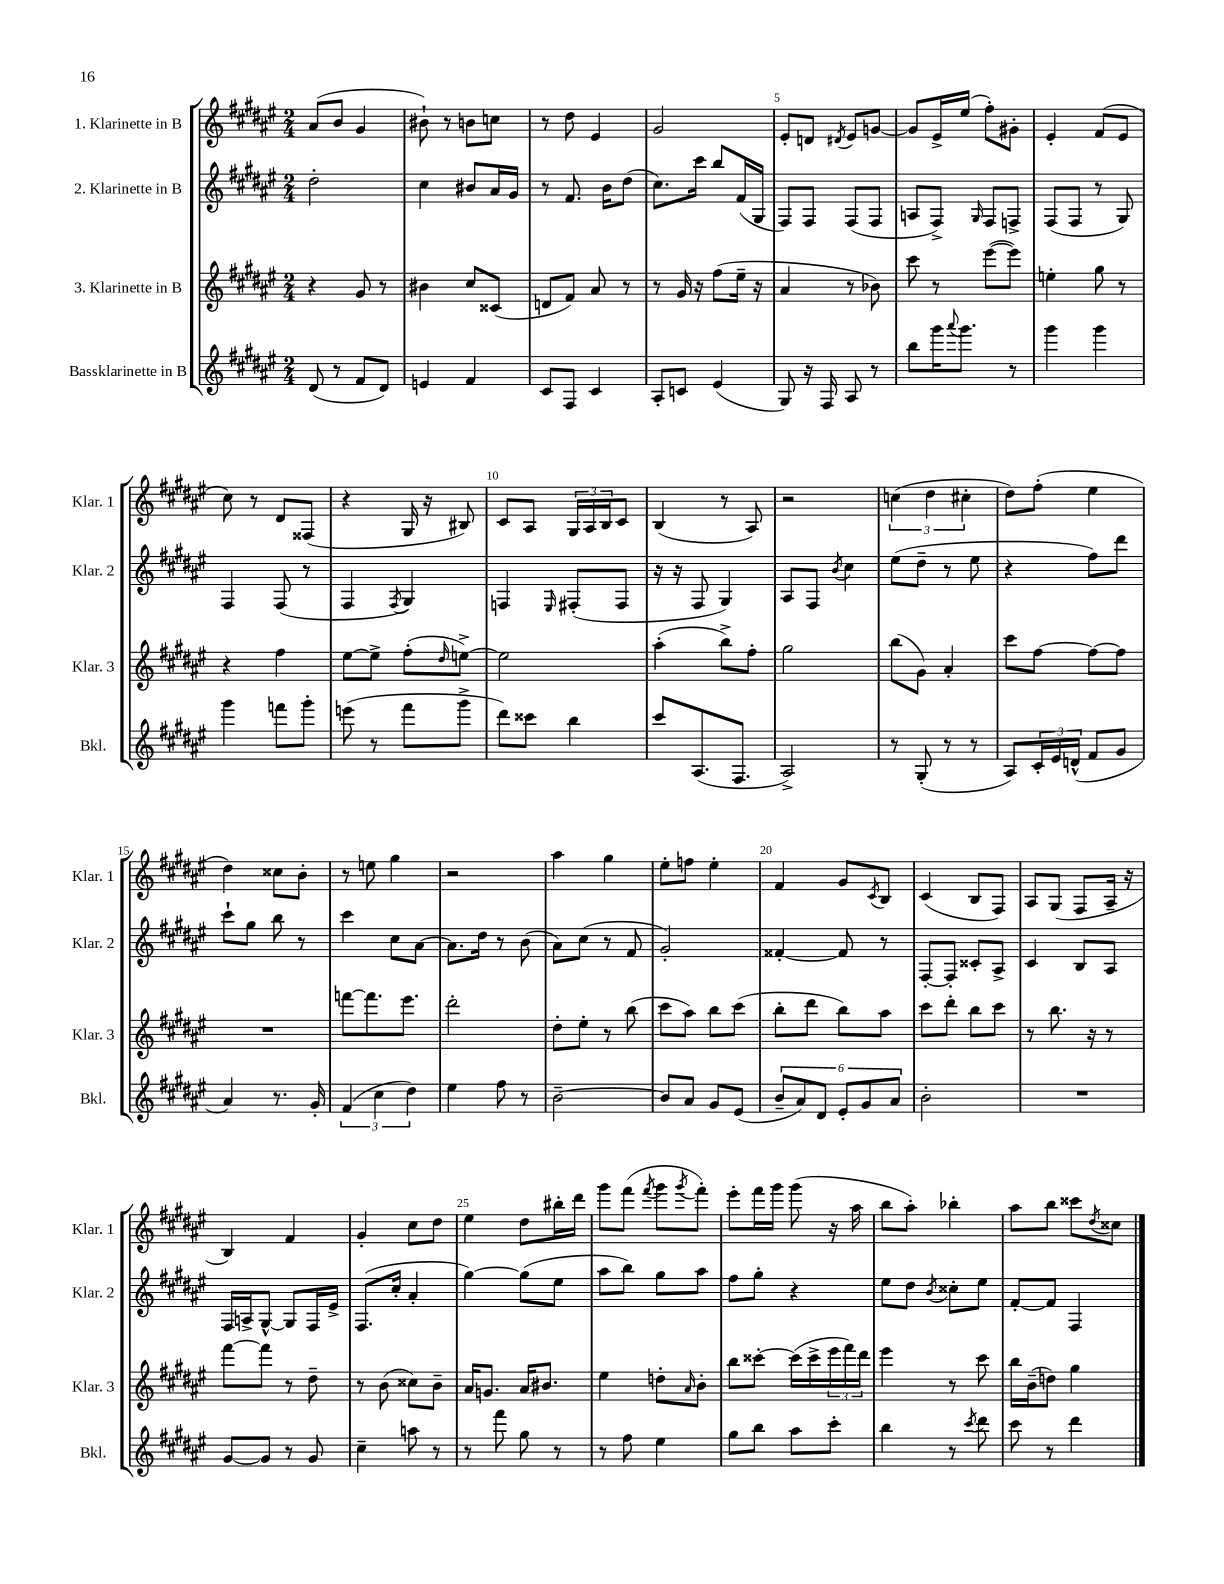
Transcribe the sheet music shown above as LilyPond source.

<<
\new StaffGroup <<
\new Staff = "s0" \with { instrumentName = "1. Klarinette in B" shortInstrumentName = "Klar. 1" } {
    \clef treble \key fis \major \numericTimeSignature \time 2/4
    ais'8( b'8 gis'4 |
    bis'8-!) r8 b'8 c''8 |
    r8 dis''8 eis'4 |
    gis'2 |
    eis'8-. d'8 \acciaccatura { dis'8 } eis'8 g'8~ |
    g'8 eis'16-> eis''16( fis''8-.) gis'8-. |
    eis'4-. fis'8( eis'8 |
    cis''8) r8 dis'8 fisis8( |
    r4 gis16 r16 bis8) |
    cis'8 ais8 \tuplet 3/2 { gis16 ais16 b16 } cis'8 |
    b4( r8 ais8) |
    r2 |
    \tuplet 3/2 { c''4( dis''4 cis''4-. } |
    dis''8) fis''8-.( eis''4 |
    dis''4) cisis''8 b'8-. |
    r8 e''8 gis''4 |
    r2 |
    ais''4 gis''4 |
    eis''8-. f''8 eis''4-. |
    fis'4 gis'8 \acciaccatura { cis'8 } b8 |
    cis'4( b8 fis8) |
    ais8 gis8( fis8 ais16-- r16 |
    b4) fis'4 |
    gis'4-. cis''8 dis''8 |
    eis''4 dis''8 bis''16-. dis'''16 |
    gis'''8 fis'''8( \acciaccatura { fis'''8 } gis'''8 \acciaccatura { gis'''8 } fis'''8-.) |
    eis'''8-. fis'''16 gis'''16 gis'''8( r16 ais''16 |
    b''8 ais''8-.) bes''4-. |
    ais''8 b''8 cisis'''8 \acciaccatura { dis''8 } cisis''8 \bar "|." |
}
\new Staff = "s1" \with { instrumentName = "2. Klarinette in B" shortInstrumentName = "Klar. 2" } {
    \clef treble \key fis \major \numericTimeSignature \time 2/4
    dis''2-. |
    cis''4 bis'8 ais'16 gis'16 |
    r8 fis'8. b'16 dis''8( |
    cis''8.) cis'''16 b''8 fis'16( gis16 |
    fis8) fis8 fis8( fis8 |
    a8 fis8->) \grace { gis16 } fis8 f8-> |
    fis8( fis8 r8 gis8) |
    fis4 fis8( r8 |
    fis4 \acciaccatura { fis8 } gis4) |
    f4 \grace { eis16 } fis8-.( fis8 |
    r16 r16 fis8 gis4) |
    ais8 fis8 \acciaccatura { b'8 } cis''4 |
    eis''8( dis''8-- r8 eis''8 |
    r4 fis''8) dis'''8 |
    cis'''8-! gis''8 b''8 r8 |
    cis'''4 cis''8 ais'8~ |
    ais'8. dis''16 r8 b'8( |
    ais'8) cis''8( r8 fis'8 |
    gis'2-.) |
    fisis'4~-. fisis'8 r8 |
    fis8~-. fis8-. cisis'8-. ais8-> |
    cis'4 b8 ais8 |
    fis16 a16-> gis8~-^ gis8 fis16 eis'16-> |
    fis8.( cis''16-. ais'4-. |
    gis''4~) gis''8( eis''8 |
    ais''8 b''8) gis''8 ais''8 |
    fis''8 gis''8-. r4 |
    eis''8 dis''8 \acciaccatura { b'8 } cisis''8-. eis''8 |
    fis'8~-. fis'8 fis4 \bar "|." |
}
\new Staff = "s2" \with { instrumentName = "3. Klarinette in B" shortInstrumentName = "Klar. 3" } {
    \clef treble \key fis \major \numericTimeSignature \time 2/4
    r4 gis'8 r8 |
    bis'4 cis''8 cisis'8( |
    d'8 fis'8) ais'8 r8 |
    r8 gis'16 r16 fis''8( eis''16-- r16 |
    ais'4 r8 bes'8) |
    cis'''8 r8 eis'''8~( eis'''8) |
    e''4-. gis''8 r8 |
    r4 fis''4 |
    eis''8~ eis''8-> fis''8-.( \grace { dis''16 } e''8~->) |
    e''2 |
    ais''4-.( b''8->) fis''8-. |
    gis''2 |
    b''8( gis'8) ais'4-. |
    cis'''8 fis''8~ fis''8~ fis''8 |
    R2 |
    f'''8~ f'''8. eis'''8. |
    dis'''2-. |
    dis''8-. eis''8-. r8 b''8( |
    cis'''8 ais''8) b''8 cis'''8( |
    b''8-. dis'''8 b''8) ais''8 |
    cis'''8 dis'''8-. b''8 cis'''8 |
    r8 b''8. r16 r8 |
    fis'''8~ fis'''8 r8 dis''8-- |
    r8 b'8( cisis''8) b'8-- |
    ais'16 g'8. ais'16 bis'8. |
    eis''4 d''8-. \grace { ais'16 } b'8-. |
    b''8 cisis'''8~-. cisis'''16( cisis'''16-> \tuplet 3/2 { eis'''16 fis'''16) dis'''16 } |
    eis'''4 r8 cis'''8 |
    b''16 b'16--( d''8) gis''4 \bar "|." |
}
\new Staff = "s3" \with { instrumentName = "Bassklarinette in B" shortInstrumentName = "Bkl." } {
    \clef treble \key fis \major \numericTimeSignature \time 2/4
    dis'8( r8 fis'8 dis'8) |
    e'4 fis'4 |
    cis'8 fis8 cis'4 |
    ais8-. c'8 eis'4( |
    gis8) r16 fis16 ais8 r8 |
    b''8 gis'''16 \appoggiatura { ais'''8 } gis'''8. r8 |
    gis'''4 gis'''4 |
    gis'''4 f'''8 gis'''8-. |
    e'''8( r8 fis'''8 gis'''8-> |
    dis'''8) cisis'''8 b''4 |
    cis'''8 ais8.( fis8. |
    ais2->) |
    r8 gis8-.( r8 r8 |
    ais8) \tuplet 3/2 { cis'16-. eis'16 d'16-^( } fis'8 gis'8 |
    ais'4) r8. gis'16-. |
    \tuplet 3/2 { fis'4( cis''4 dis''4) } |
    eis''4 fis''8 r8 |
    b'2~-- |
    b'8 ais'8 gis'8 eis'8( |
    \tuplet 6/4 { b'8-- ais'8) dis'8 eis'8-. gis'8 ais'8 } |
    b'2-. |
    R2 |
    gis'8~ gis'8 r8 gis'8 |
    cis''4-- a''8 r8 |
    r8 fis'''8 gis''8 r8 |
    r8 fis''8 eis''4 |
    gis''8 b''8 ais''8 cis'''8-. |
    b''4 r8 \acciaccatura { cis'''8 } dis'''8 |
    cis'''8 r8 dis'''4 \bar "|." |
}
>>
>>
\layout { \context { \Score \override BarNumber.break-visibility = ##(#f #t #t) barNumberVisibility = #(every-nth-bar-number-visible 5) } }
